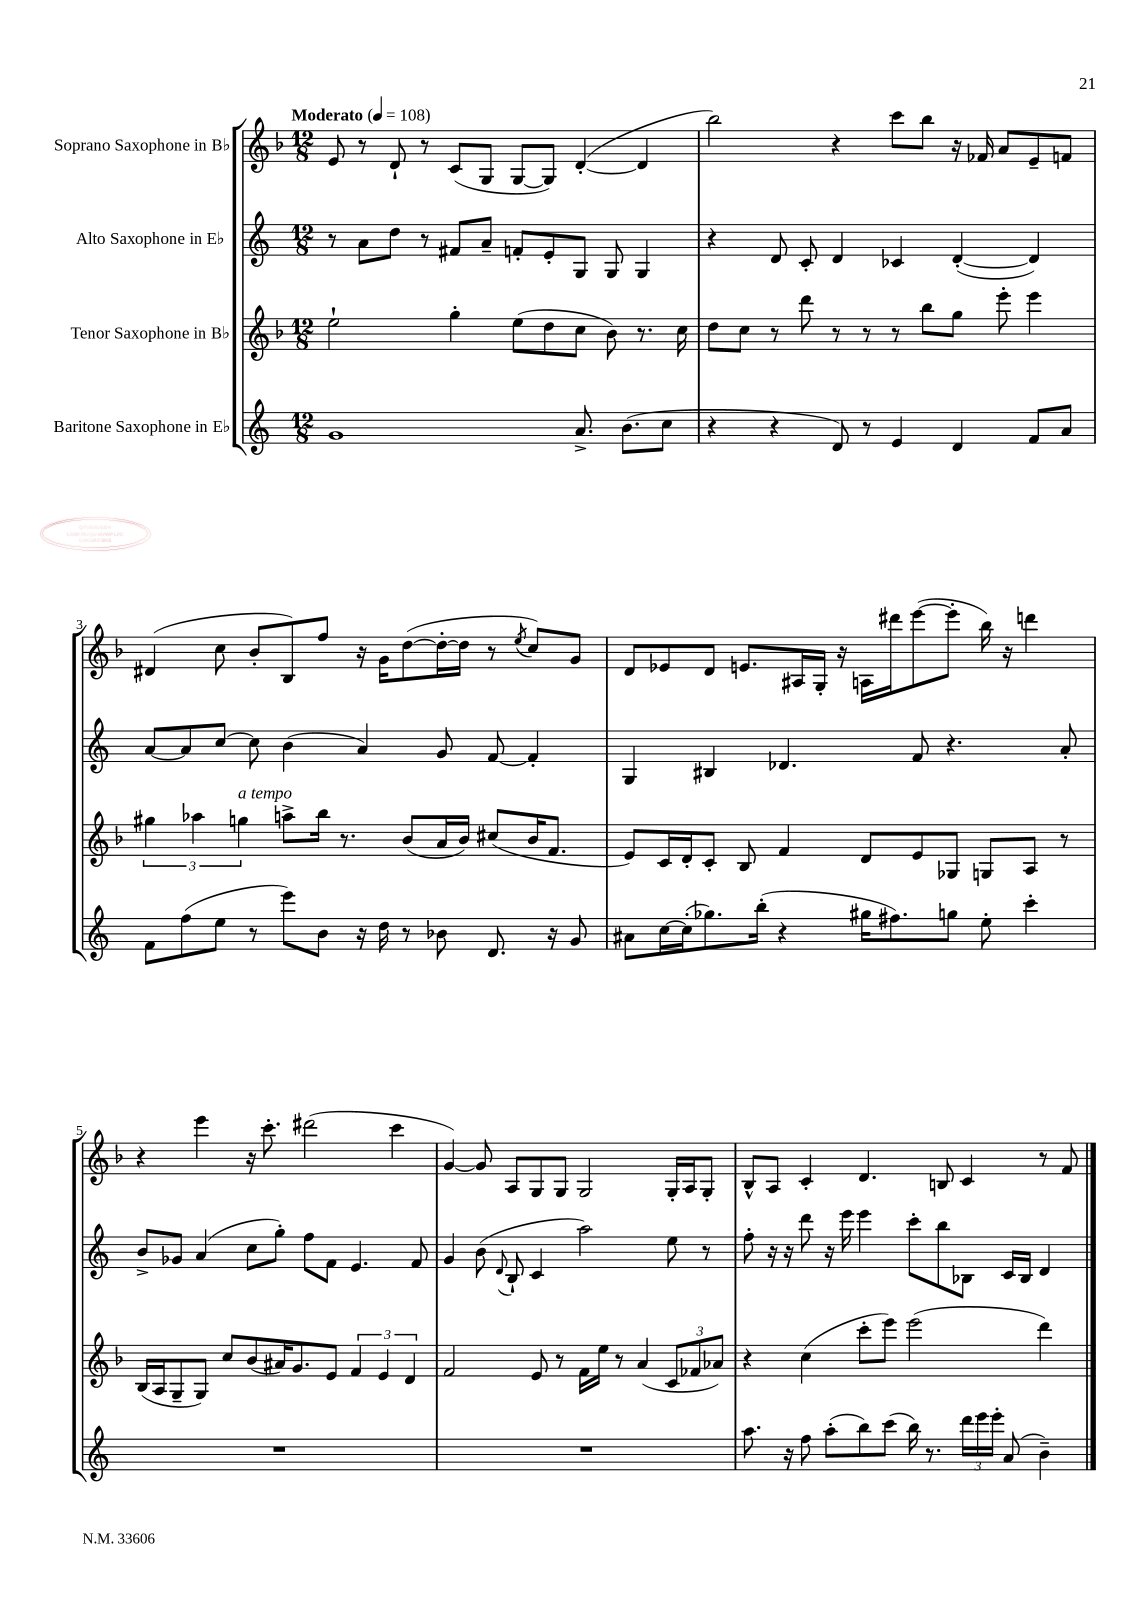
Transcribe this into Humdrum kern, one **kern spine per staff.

**kern	**kern	**kern	**kern
*staff4	*staff3	*staff2	*staff1
*clefG2	*clefG2	*clefG2	*clefG2
*k[]	*k[b-]	*k[]	*k[b-]
*M12/8	*M12/8	*M12/8	*M12/8
*MM108	*MM108	*MM108	*MM108
1g	2ee`	8r	8e
.	.	8a	8r
.	.	8dd	8d`
.	.	8r	8r
.	4gg'	8f#	(8c
.	.	8a~	8G
.	(8ee	8f'	[8G
.	8dd	8e'	8G])
8.a^	8cc	8G	([4d'
.	8b-)	8G	.
(8.b	.	.	.
.	8.r	4G	4d]
8cc	.	.	.
.	16cc	.	.
=	=	=	=
4r	8dd	4r	2bb-)
.	8cc	.	.
4r	8r	8d	.
.	8ddd	8c'	.
8d)	8r	4d	4r
8r	8r	.	.
4e	8r	4c-	8ccc
.	8bb-	.	8bb-
4d	8gg	([4d'	16r
.	.	.	16f-
.	8eee'	.	8a
8f	4eee	4d])	8e~
8a	.	.	8f
=	=	=	=
8f	6gg#	[8a	(4d#
(8ff	.	8a]	.
.	6aa-	.	.
8ee	.	[8cc	8cc
.	6gg	.	.
8r	.	8cc]	8b-'
8eee)	8aa^	(4b	8B-)
8b	16bb-	.	8ff
.	8.r	.	.
16r	.	4a)	16r
16dd	.	.	16g
8r	(8b-	.	([8dd
8b-	16a	8g	16dd'_
.	16b-)	.	16dd]
8.d	(8cc#	[8f	8r
.	.	.	8qee
.	16b-	4f']	8cc)
16r	8.f	.	.
8g	.	.	8g
=	=	=	=
8a#	8e)	4G	8d
[16cc	16c	.	8e-
(16cc']	16d'	.	.
8.gg-)	8c'	4B#	8d
.	8B-	.	8.e
(16bb'	.	.	.
4r	4f	4.d-	.
.	.	.	16A#
.	.	.	16G'
.	.	.	16r
16gg#	8d	.	16A
8.ff#)	.	.	16ddd#
.	8e	8f	([8eee
8gg	8G-	4.r	8eee']
8ee'	8G	.	16bb-)
.	.	.	16r
4ccc'	8A	.	4ddd
.	8r	8a'	.
=	=	=	=
1.r	(16B-	8b^	4r
.	16A	.	.
.	8G~	8g-	.
.	8G)	(4a	4eee
.	8cc	.	.
.	(8b-	8cc	16r
.	.	.	8.ccc'
.	16a#)	8gg')	.
.	8.g	.	.
.	.	8ff	(2ddd#
.	8e	8f	.
.	6f	4.e	.
.	6e	.	.
.	.	.	4ccc
.	6d	.	.
.	.	8f	.
=	=	=	=
1.r	2f	4g	[4g)
.	.	(8b	8g]
.	.	8qqd	.
.	.	8B`	8A
.	8e	4c	8G
.	8r	.	8G
.	16f	2aa)	2G
.	16ee	.	.
.	8r	.	.
.	(4a	.	.
.	12c	8ee	16G'
.	.	.	16A
.	12f-	.	.
.	.	8r	8G'
.	12a-)	.	.
=	=	=	=
8.aa	4r	8ff'	8B-^^
.	.	16r	8A
16r	.	16r	.
8ff	(4cc	8ddd	4c'
(8aa'	.	16r	.
.	.	16eee	.
8bb)	8ccc'	4eee	4.d
(8ccc	8eee)	.	.
16bb)	(2eee	8ccc'	.
8.r	.	.	.
.	.	8bb	8B
24ddd	.	8B-	4c
24eee	.	.	.
24eee'	.	.	.
(8a	.	16c	.
.	.	16B-	.
4b~)	4ddd)	4d	8r
.	.	.	8f
==	==	==	==
*-	*-	*-	*-
